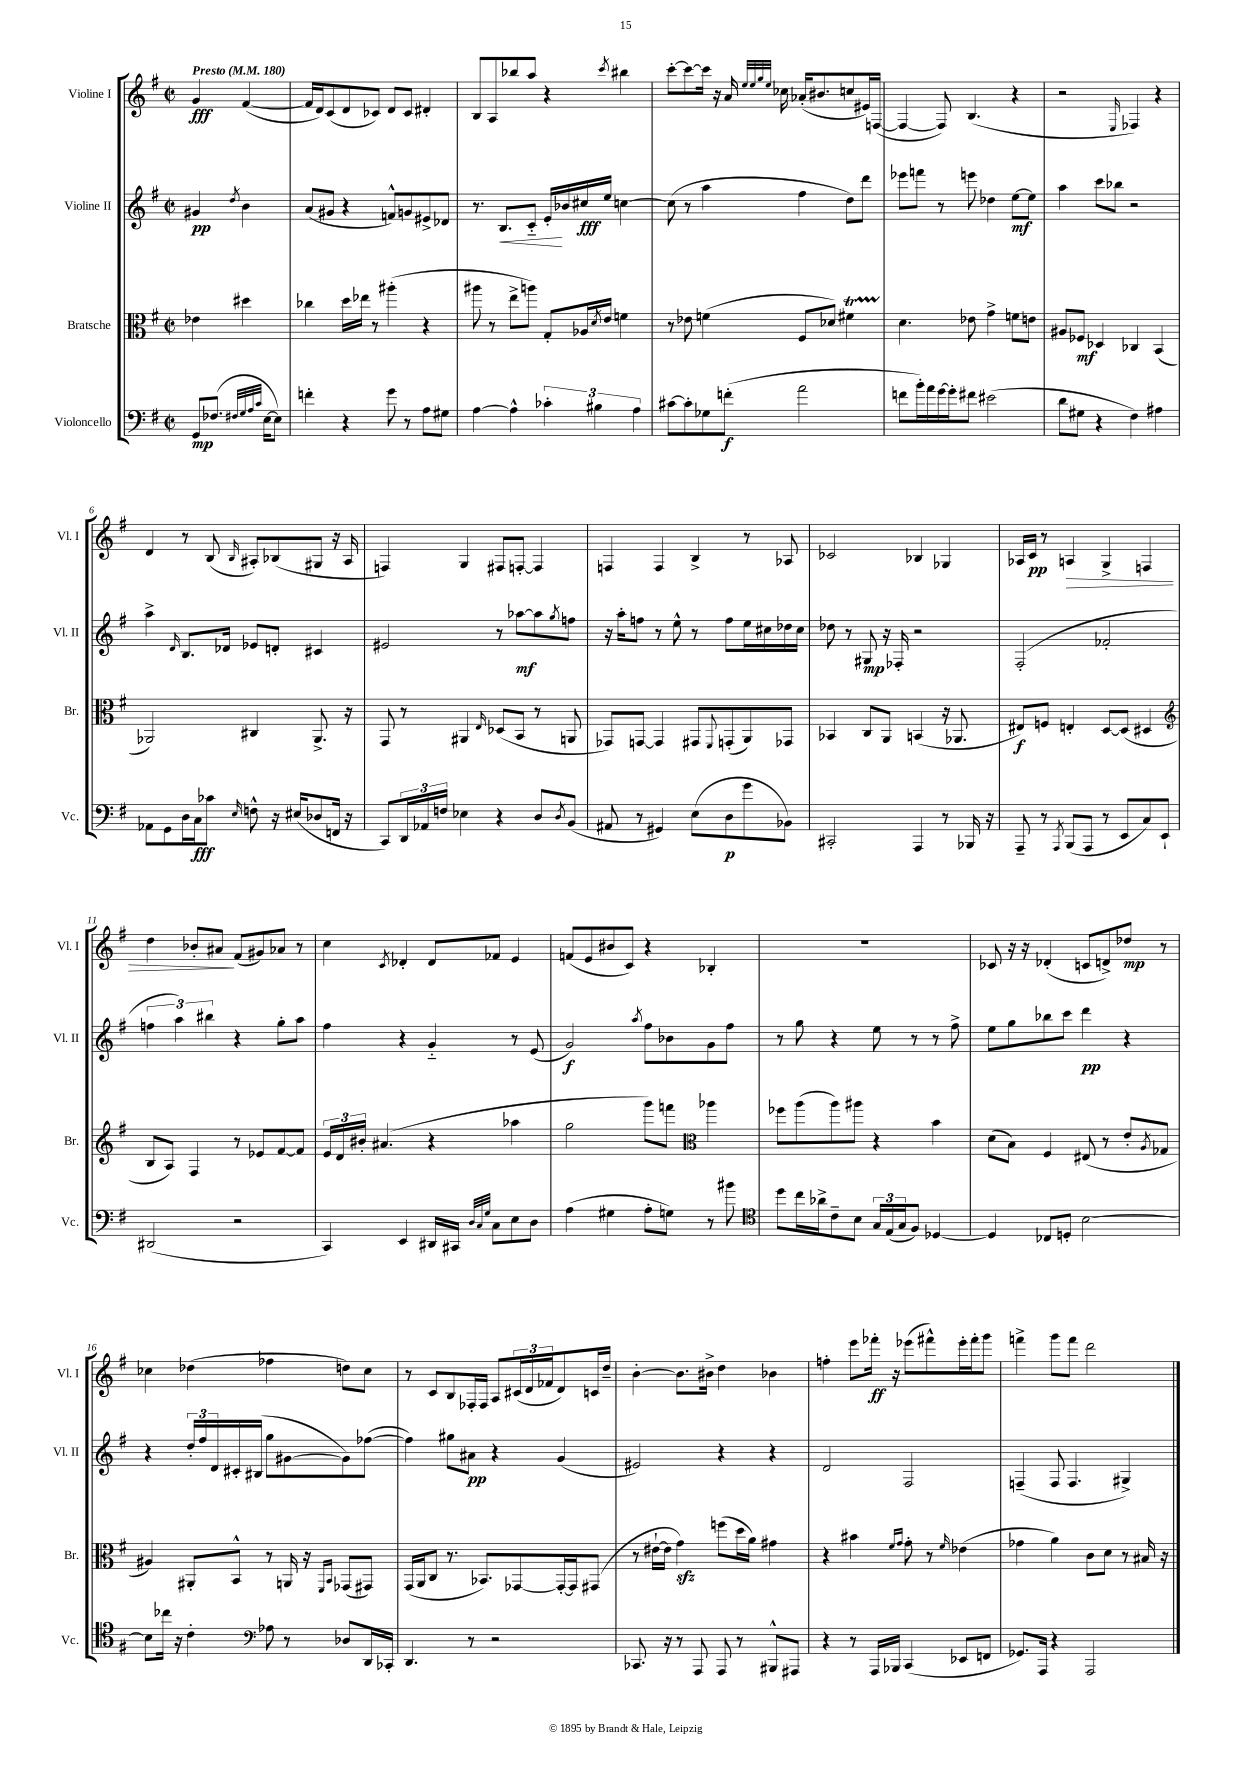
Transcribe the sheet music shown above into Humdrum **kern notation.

**kern	**kern	**kern	**kern
*staff4	*staff3	*staff2	*staff1
*clefF4	*clefC3	*clefG2	*clefG2
*k[f#]	*k[f#]	*k[f#]	*k[f#]
*M2/2	*M2/2	*M2/2	*M2/2
*met(c|)	*met(c|)	*met(c|)	*met(c|)
*MM180	*MM180	*MM180	*MM180
8GG	4e-	4g#	4g
(8.F-	.	.	.
.	.	8qdd	.
.	4dd#	4b	([4f#
32qqF#	.	.	.
32qqG	.	.	.
32qqA	.	.	.
32qqc	.	.	.
[16E	.	.	.
8E])	.	.	.
=	=	=	=
4f'	4cc-	(8a	16f#]
.	.	.	16d)
.	.	8g#	(8c
4r	16dd	4r	8d
.	16ee-	.	.
.	8r	.	8c-)
8g	(4aa#'	8f^^)	8d
8r	.	8g	8c-
8A	4r	8e#^	4d#'
8G#	.	8d-	.
=	=	=	=
[4A	8aa#	8.r	8B
.	8r	.	8A
.	.	8.B	.
4A^^]	8ee^	.	8bb-
.	8aa)	8c'~	8aa
6c-'	8G'	16e'	4r
.	.	16b-	.
.	16A-	16cc#	.
6B#	.	.	.
.	8qd	.	.
.	16e	16ee	.
.	.	.	8qccc
.	4f	[4cc	4bb#
6A	.	.	.
=	=	=	=
[8c#	8r	(8cc]	[8ccc'
8c#']	8e-	8r	8ccc_
8G-	(4f	4aa	16ccc]
.	.	.	16r
(8f'	.	.	16a
.	.	.	32qqee
.	.	.	32qqee
.	.	.	32qqgg
.	.	.	32qqee
.	.	.	16cc-
2a	8F#	4ff#	(16a-'
.	.	.	8.b#
.	8d-)	.	.
.	4f#	8dd)	8cc
.	.	8ddd	16e#)
.	.	.	([16F
=	=	=	=
8f	4.d	8eee-	4F_
16b')	.	8fff	.
16a	.	.	.
[16g	.	8r	8F])
16g']	.	.	.
8f#	8e-	8eee	(4.B
(2e#	4g^	4dd-	.
.	8f	[8ee	4r
.	8e	8ee]	.
=	=	=	=
8d	8A#	4aa	2r
8G#	8F-	.	.
4r	4D-	8ccc	.
.	.	8bb-	.
.	.	.	16qqE
4F#)	4C-	2r	4F-)
4A#	(4BB	.	4r
=	=	=	=
8AA-	2AA-)	4aa^	4d
8GG	.	.	.
.	.	16qqd	.
16D	.	8.B	8r
16C	.	.	.
8c-	.	.	(8B
.	.	16d-	.
16qqE	.	.	16qqB
8F^^	4C#	8e-	8A#')
16r	.	8d'	(8B-
(16E#	.	.	.
8D-	8.AA-^	4c#	8G#
16FF	.	.	16r
16r	16r	.	16A#
=	=	=	=
8CC)	8GG	2e#	4F)
24DD	8r	.	.
24AA-	.	.	.
24F	.	.	.
4E-	4AA#	.	4G
.	16qqE	.	.
4r	(8D-	8r	8F#
.	8BB	[8aa-	[8F'
8D	8r	8aa-]	4F]
8qD	.	8qgg	.
(8BB	8AA	8ff	.
=	=	=	=
8AA#	8GG-)	16r	4F
.	.	16aa'	.
8r	[8GG	8ff	.
4GG#)	4GG]	8r	4F
.	.	8ee^^	.
(8E	8GG#	8r	4B^
.	8qqFF#	.	.
8D	(8GG'	8ff	.
8g	8AA)	16ee	8r
.	.	16cc#	.
8BB-)	8GG-	16dd-	8A-
.	.	16cc#	.
=	=	=	=
2CC#'	4BB-	8dd-	2c-
.	.	8r	.
.	8C	8G#	.
.	8AA	16r	.
.	.	16F-'	.
4AAA	(4BB	2r	4B-
8r	16r	.	4G-
.	8.AA-	.	.
16BBB-	.	.	.
16r	.	.	.
=	=	=	=
8AAA~	8E#)	(2F#'	16A-
.	.	.	16c
8r	8F	.	8r
8qAAA	.	.	.
(8BBB	4E'	.	4A
8AAA	.	.	.
8r	[8D	2f-'	4G^
8EE	(8D]	.	.
8C)	4D#	.	4F
8EE`	.	.	.
=	=	=	=
*	*clefG2	*	*
(2DD#	8B	6ff	4dd
.	8A)	.	.
.	.	6aa)	.
.	4F#	.	8b-'
.	.	6bb#	.
.	.	.	8a#
2r	8r	4r	(8f#
.	8e-	.	8g#)
.	[8f#	8gg'	8a-
.	8f#]	8aa	8r
=	=	=	=
4CC)	24e	4ff#	4cc
.	24d	.	.
.	24b#'	.	.
.	(4.a#	.	.
.	.	.	8qc
4EE	.	4r	4d-'
16DD#	4r	4g'~	8d-
16CC#	.	.	.
32qqD	.	.	.
32qqC	.	.	.
32qqG	.	.	.
8C	.	.	8f-
8E	4aa-	8r	4e
8D	.	(8e	.
=	=	=	=
(4A	2gg	2g)	(8f
.	.	.	8e
4G#	.	.	8b#
.	.	.	8c)
.	.	8qaa	.
8A'	8ggg)	8ff#	4r
8G)	8fff	8b-	.
*	*clefC3	*	*
8r	4aa-	8g	4B-'
8b#	.	8ff#	.
=	=	=	=
*clefC4	*	*	*
8dd	8ff-	8r	1r
16cc	(8aa	8gg	.
16a-^	.	.	.
8c~	8aa)	4r	.
8B	8aa#	.	.
24G	4r	8ee	.
(24E	.	.	.
24G	.	.	.
8F#)	.	8r	.
[4D-	4b	8r	.
.	.	8ff#^	.
=	=	=	=
4D-]	(8d	8ee	8c-
.	8B)	8gg	16r
.	.	.	16r
8C-	4F#	8bb-	(4d-'
8D'	.	8ccc	.
[2B	(8E#	4ddd	8c
.	8r	.	8d^)
.	8e'	4r	8dd-
.	8qA	.	.
.	8G-	.	8r
=	=	=	=
8B]	4A#)	4r	4cc-
16cc-	.	.	.
16r	.	.	.
4c'	8AA#'	24dd'	(4dd-
.	.	24ff#	.
.	.	24d	.
.	8BB^^	16c#'	.
.	.	(16B#	.
*clefF4	*	*	*
8A-	8r	8gg	4ff-
8r	16AA	[8g#	.
.	16r	.	.
.	16qqFF#	.	.
.	16qqBB	.	.
8D-	(8GG-	8g#])	8dd)
16DD	8GG#)	([8ff-	8cc-
16CC-'	.	.	.
=	=	=	=
4.DD	(16GG	4ff-])	8r
.	16AA	.	.
.	8C	.	8c
.	8.r	8gg#	8B
8r	.	8a#	16F-'
.	8.BB-)	.	16F-
2r	.	4r	8A
.	[8GG-	.	(24c#
.	.	.	24d
.	.	.	24f-
.	16GG-'_	(4g	8d)
.	16GG-]	.	.
.	(8GG#	.	16c
.	.	.	16dd~
=	=	=	=
8.CC-	8r	2e#)	[4b'
.	[16e#`	.	.
16r	16e#]	.	.
8r	4g)	.	8.b]
8AAA	.	.	.
.	.	.	16b#^
8AAA	(8ff	4r	4dd
8r	16dd	.	.
.	16a)	.	.
8BBB#^^	4g#	4r	4b-
8AAA#	.	.	.
=	=	=	=
4r	4r	2d	4ff'
8r	4b#	.	8eee
16AAA	.	.	16fff-'
16BBB-	.	.	16r
.	16qqf#	.	.
.	16qqg	.	.
(4CC	8g'	2F#	(8eee-
.	8r	.	8fff#^^)
.	16qqf#	.	.
8EE-	(4e-	.	16eee-'
.	.	.	16fff#'
8FF	.	.	8ggg
=	=	=	=
8.GG-)	4g-	(4F~	4fff^
16AAA	.	.	.
4r	4a)	8F	8ggg
.	.	4.F	8fff
2AAA	8c	.	2ddd
.	8d	.	.
.	8r	4G#^)	.
.	16B#	.	.
.	16r	.	.
==	==	==	==
*-	*-	*-	*-
